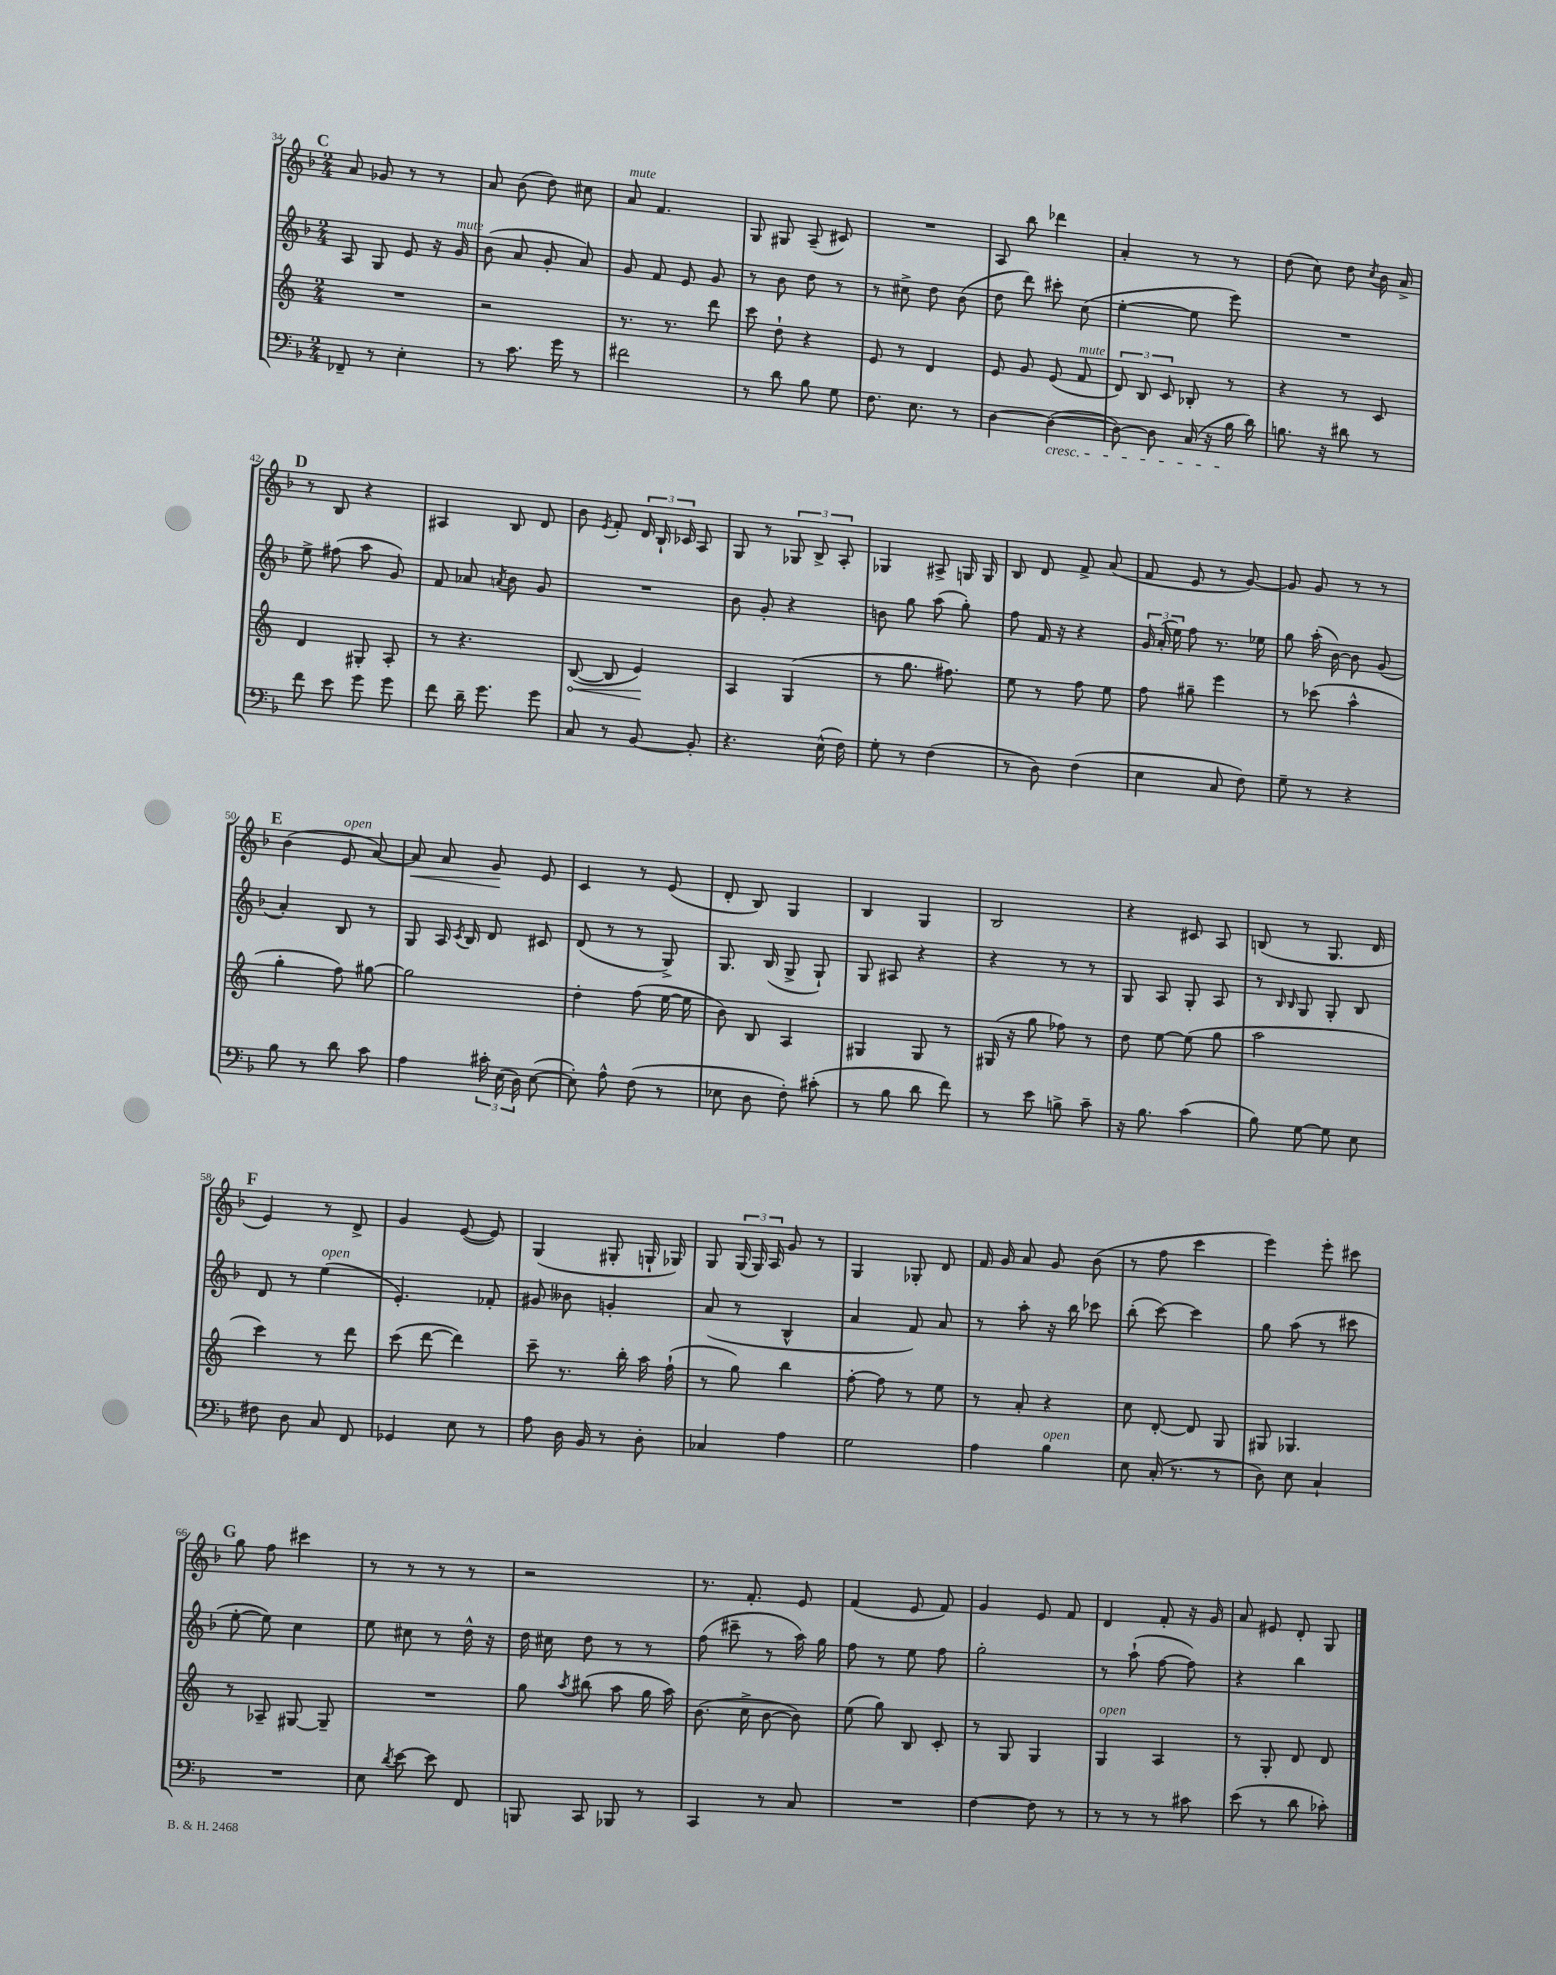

**kern	**kern	**kern	**kern
*staff4	*staff3	*staff2	*staff1
*clefF4	*clefG2	*clefG2	*clefG2
*k[b-]	*k[]	*k[b-]	*k[b-]
*M2/4	*M2/4	*M2/4	*M2/4
8FF-~	2r	8A	8a
8r	.	8G	8g-
4E'	.	8e	8r
.	.	16r	8r
.	.	16g	.
=	=	=	=
8r	2r	(8b-	8a
8.c	.	8a	(8b-
.	.	8g'	8dd)
16g	.	.	.
8r	.	8a)	8cc#
=	=	=	=
2f#	8.r	8g	8a
.	.	8f	4.f
.	8.r	.	.
.	.	8e	.
.	8ddd	8g	.
=	=	=	=
8r	8ccc	8r	8G
8d	8dd`	8b-	8G#
8B-	4r	8dd	(8A~
8G	.	8r	8c#)
=	=	=	=
8.F	8e	8r	2r
.	8r	8cc#^	.
8.E	.	.	.
.	4d	8dd	.
8r	.	(8b-	.
=	=	=	=
[4D	8e	8dd	8A
.	8g	8ddd)	8bb-
(4D_	(8e	8ccc#'	4ddd-
.	8f	(8cc	.
=	=	=	=
8D_)	12d)	[4ee'	4a'
.	12B	.	.
8D]	.	.	.
.	12c	.	.
(16C	8B-'	8ee]	8r
16r	.	.	.
16B-	8r	8eee)	8r
16d)	.	.	.
=	=	=	=
8.B	4r	2r	(8dd
.	.	.	8cc)
16r	.	.	.
8d#	8r	.	8dd
.	.	.	8qcc
8r	8c	.	16b-
.	.	.	16a^
=	=	=	=
8f	4d	8ee^	8r
8e	.	(8ff#	8B-
8g	8G#'	8aa	4r
8g	8A'	8g)	.
=	=	=	=
8f	8r	8f	4A#
16d~	4.r	8a-	.
8.g	.	.	.
.	.	8qa	.
.	.	8b-	8B-
8g	.	8g	8d
=	=	=	=
8C	([8B	2r	8b-
.	.	.	8qe
8r	8B]	.	8f'
[8BB-	4e)	.	24d
.	.	.	24B-`
.	.	.	24c-
8BB-']	.	.	8A
=	=	=	=
4.r	4A	8b-	8G
.	.	8g'	8r
.	(4G	4r	12G-
.	.	.	12B-^
(16E^^	.	.	.
.	.	.	12A'
16F)	.	.	.
=	=	=	=
8G'	8r	8b	4G-
8r	8.gg	8gg	.
(4F	.	(8aa	8A#^
.	8.ff#)	.	.
.	.	8gg')	16G
.	.	.	16G
=	=	=	=
8r	8ee	8ff	8B-
8D)	8r	16f	8d
.	.	16r	.
(4F	8ff	4r	8f^
.	8ee	.	(8a
=	=	=	=
4E	8ff	24g	8f
.	.	(24a'	.
.	.	24ee)	.
.	8gg#~	8ff	8e
8C	4eee	8.r	8r
8F)	.	.	[8g)
.	.	16ee-	.
=	=	=	=
8G~	8r	8gg	8g]
8r	(8ccc-	(16aa'	8g
.	.	[16b-)	.
4r	4aa^^	8b-]	8r
.	.	(8g	8r
=	=	=	=
8B-	4gg'	4a')	(4b-
8r	.	.	.
8d	8ff)	8B-	8e
8c	[8gg#	8r	[8a)
=	=	=	=
4A	2gg#]	8G	8a]
.	.	16A	8a
.	.	8qc	.
.	.	16B-	.
24c#'	.	8d	8g
(24E	.	.	.
24D)	.	.	.
([8E	.	8c#	8e
=	=	=	=
8E'])	4dd'	(8d	4c
8A^^	.	8r	.
(8F	(8ff	8r	8r
8r	[16ee	8G^)	(8e
.	16ee]	.	.
=	=	=	=
8E-	8b)	8.G	8d'
8D	8B	.	8B-)
.	.	(16B-	.
8F')	4A	8G^	4G
(8c#'	.	8G`)	.
=	=	=	=
8r	4G#	8G	4B-
8B-	.	8A#	.
8d	8G#	4r	4G
8f)	8r	.	.
=	=	=	=
8r	(16G#	4r	2B-
.	16r	.	.
8e	8gg	.	.
8B^	8ff-)	8r	.
8c~	8r	8r	.
=	=	=	=
16r	8dd	8G	4r
8.B-	.	.	.
.	[8ee	8A	.
(4c	(8ee]	8G'	8c#
.	8gg	8A	8A
=	=	=	=
8B-)	2aa	8r	(8B
.	.	16qqB-	.
.	.	16qqB-	.
[8G	.	8G	8r
8G]	.	8G'	8.G
8E	.	8B-	.
.	.	.	16d
=	=	=	=
8F#	4ccc)	8d	4e)
8D	.	8r	.
8C	8r	(4ee	8r
8FF	8ddd	.	8d^
=	=	=	=
4GG-	(8ccc	4.e')	4g
.	[8ddd	.	.
8E	4ddd])	.	([8e
8r	.	8f-'	8e])
=	=	=	=
8A	8ccc~	8g#	(4G
16D	8.r	8b--	.
16BB-	.	.	.
8r	.	4g'	8G#'
.	16bb'	.	.
8D'	16aa	.	16G`
.	(16ff`	.	16G-)
=	=	=	=
4C-	8r	(8a	8G
.	8gg)	8r	(24G
.	.	.	24G)
.	.	.	24A
4A	4bb	4B-^^	8g
.	.	.	8r
=	=	=	=
2G	[8ff'	4a	4G
.	8ff]	.	.
.	8r	8f)	8G-'
.	8ee	8a	8d
=	=	=	=
4A	8r	8r	16f
.	.	.	16g
.	8a'	8aa'	8a
4B-	4r	16r	8g
.	.	16bb-	.
.	.	8ccc-	(8b-
=	=	=	=
8E	8cc	(8bb-'	8r
(16C'	[8d'	[8ccc)	8ff
8.r	.	.	.
.	8d]	4ccc]	4ccc
8r	8G	.	.
=	=	=	=
8D)	8G#	8gg	4eee)
8E	4.G-	(8aa	.
4C`	.	8r	8eee'
.	.	8ccc#	8ccc#
=	=	=	=
2r	8r	[8ee'	8gg
.	8A-~	8ee])	8ff
.	[8G#	4cc	4ccc#
.	8G#~]	.	.
=	=	=	=
8E	2r	8ee	8r
8qd	.	.	.
[8e	.	8cc#	8r
8e]	.	8r	8r
8FF	.	16dd^^	8r
.	.	16r	.
=	=	=	=
8BBB	8gg	16dd	2r
.	.	16cc#	.
.	8qaa	.	.
8CC	(8bb#	8dd	.
8BBB-	8aa	8r	.
8r	16gg	8r	.
.	16aa)	.	.
=	=	=	=
4CC	(8.b	(8ff	8.r
.	.	8ccc#~	.
.	16cc^	.	8.f'
8r	[8b	8r	.
8C	8b])	16aa)	8e
.	.	16gg	.
=	=	=	=
2r	(8ee	8ff	(4f
.	8gg)	8r	.
.	8B	8ee	8e
.	8c'	8ff	8f)
=	=	=	=
[4F	8r	2gg'	4g
.	8G	.	.
8F]	4G	.	8e
8r	.	.	8f
=	=	=	=
8r	4G	8r	4d
8r	.	(8aa`	.
8r	4A	[8ff	8f'
8c#	.	8ff])	16r
.	.	.	16g
=	=	=	=
(8e	8r	4r	8a
8r	8G'	.	8e#
8d	8d	4bb-	8d'
8c-')	8d	.	8G
==	==	==	==
*-	*-	*-	*-
